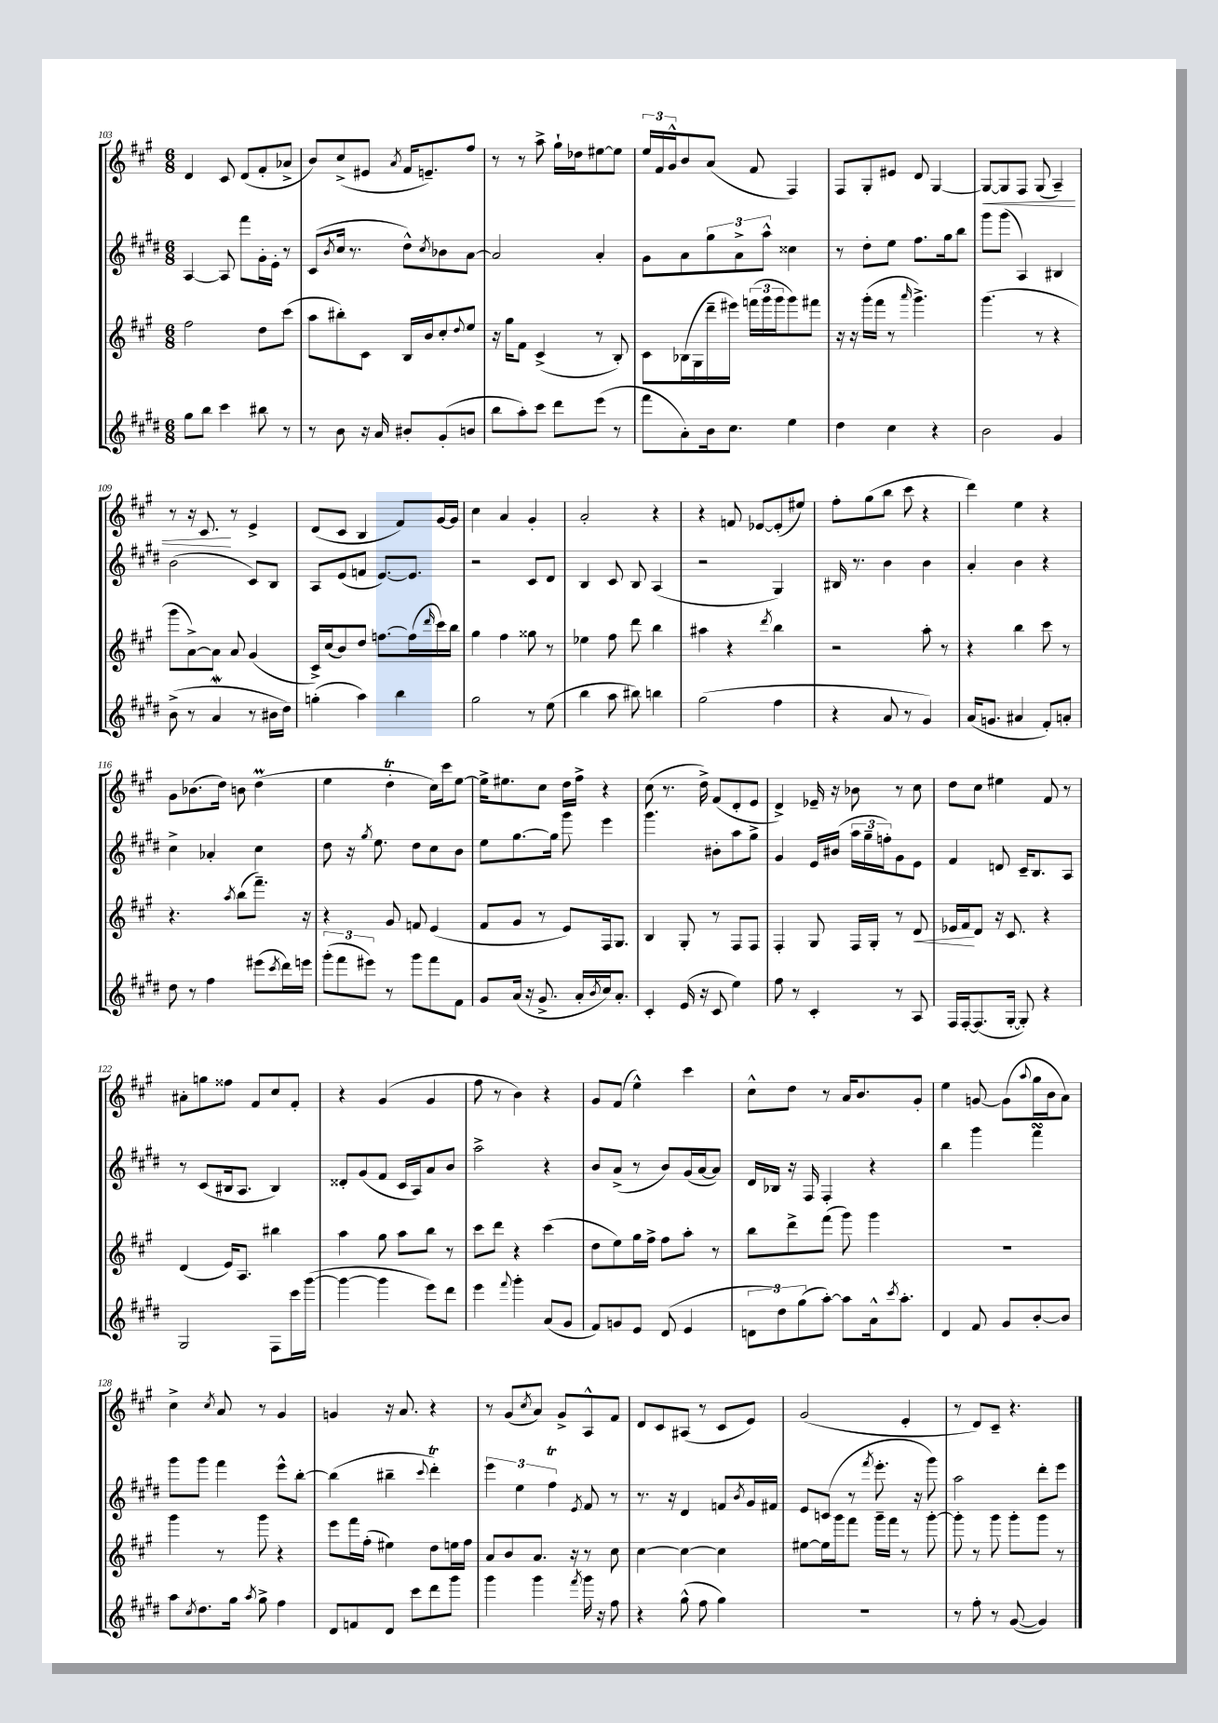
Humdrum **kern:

**kern	**kern	**kern	**kern
*staff4	*staff3	*staff2	*staff1
*clefG2	*clefG2	*clefG2	*clefG2
*k[f#c#g#d#]	*k[f#c#g#]	*k[f#c#g#d#]	*k[f#c#g#]
*M6/8	*M6/8	*M6/8	*M6/8
8gg#\L	2ff#\	[4A/	4d/
8bb\J	.	.	.
4ccc#\	.	8A/]	8c#/
.	.	8fff#\L	(8d/L
8bb#\	8dd\L	16g#'\L	8f#'/
.	.	16e'\JJ	.
8r	(8ccc#\J	8r	8a-^/J
=	=	=	=
8r	8aa\L	(8c#/L	8b/L)
.	.	8qb/	.
8b\	8bb#'\)	16cc#/Jk	(8cc#^/
.	.	8.r	.
16r	8c#\J	.	8e#/J
16a/	.	.	.
.	.	.	8qa/
8b#'/L	16B/LL	8dd#^^\L)	16f#/LK
.	16b/J	.	8.e~/)
.	.	8qcc#/	.
(8g#'/	8cc#'/	8b-\	.
.	8qqdd/	.	.
8b/J	8ee/J	[8a\J	8ff#/J
=	=	=	=
8bb\L	16r	2a/]	8r
.	16gg#\LK	.	.
8aa'\)	8f#\J	.	8r
8ccc#\J	(4c#^/	.	8aa^\
8ddd#\L	.	.	16gg#`\LL
.	.	.	16dd-\J
(8eee\J	8r	4a'/	[8ee#\
8r	8B'/)	.	8ee#\]J
=	=	=	=
8fff#\L	8c#\L	8g#\L	24ee/LL
.	.	.	24f#/
.	.	.	24g#^^/J
8a'\)	(16B-\L	8a\	8b/
.	16G#\	.	.
16b\k	16ddd~\	12gg#\	(8a/J
8.cc#\J	16eee#\JJ)	.	.
.	.	12a^\	.
.	(24fff\LL	.	8f#/
.	24ggg#\	12aa^^\J	.
.	24ggg#\J	.	.
4ee\	8ggg#\)	4cc##\	4F#/)
.	8fff#\J	.	.
=	=	=	=
4dd#\	16r	8r	8F#/L
.	16r	.	.
.	(16ggg#'\LL	8dd#'\L	8G#'/
.	16fff#\JJ	.	.
4cc#\	8r	8ee\J	8e#/J
.	16qqaaa/	.	.
.	4.ggg#^\)	8.ff#\L	8d/
4r	.	.	[4G#/
.	.	16gg#\k	.
.	.	8bb\J	.
=	=	=	=
2b\	(4.ggg#\	8ggg#\L	8G#/_L
.	.	(8ggg#\J	8G#/]
.	.	4A/)	8F#/J
.	8r	.	(8G#/
4g#/	4r	4B#/	4A~/)
=	=	=	=
(8b^\	8ggg#\L	(2b\	8r
8r	[8a^\)	.	16r
.	.	.	8.c#/
4a/	8a\]J	.	.
.	8a/	.	8r
8r	(4g#/	8c#/L)	4e^/
16b#\LL	.	8B/J	.
16dd#\JJ)	.	.	.
=	=	=	=
(4gg'\	16c#^/LL)	8A/L	(8d/L
.	(16cc#/J	.	.
.	8b/)	(8e/	8c#/J
4aa\)	8dd/J	8f/J	4B/
.	[8.ff\L	[8.e/L)	.
4bb\	.	.	8f#/L)
.	(16ff\]L	8.e/]J	.
.	16qqddd/	.	.
.	16ccc#\)	.	[16g#/L
.	16bb\JJ	.	16g#/]JJ
=	=	=	=
2gg#\	4gg#\	2r	4cc#\
.	4ff#\	.	4a/
8r	8gg##\	8c#/L	4g#'/
(8ee\	8r	8d#/J	.
=	=	=	=
4bb\	4ee-\	4B/	2a'/
8aa\	8ff#\	8c#/	.
8bb#\)	8ddd\	8B/	.
4bb\	4bb\	(4A/	4r
=	=	=	=
(2gg#\	4aa#\	2r	4r
.	4r	.	8f/
.	.	.	[8e-/L
.	8qddd/	.	.
4ff#\	4bb\	4G#/)	(8e-'/]
.	.	.	8ee#/J)
=	=	=	=
4r	2r	16B#/	8ff#'\L
.	.	8.r	.
.	.	.	(8gg#\
8a/	.	4b\	8bb\J
8r	.	.	8ccc#\
4g#/)	8aa'\	4b\	4r
.	8r	.	.
=	=	=	=
(16a/LK	4r	4a'/	4ddd\)
8.g/J	.	.	.
4a#/	4bb\	4b\	4ee\
8f#'/L)	8ccc#\	4r	4r
8a'/J	8r	.	.
=	=	=	=
8dd#\	4.r	4cc#^\	8g#\L
8r	.	.	(8.b-\
4ff#\	.	4a-'/	.
.	.	.	16dd\Jk)
.	8qaa/	.	.
.	(8bb\L	.	8b\
(8eee#\L	8.fff#~\J)	4cc#\	(4dd\
8qccc#/	.	.	.
16ddd#\L)	.	.	.
16eee\JJ	16r	.	.
=	=	=	=
(12ggg#'\L	4r	8dd#\	4ee\
12fff#\	.	.	.
.	.	16r	.
12eee#\J)	.	.	.
.	.	8qgg#/	.
.	.	8.ee\	.
8r	8g#/	.	4dd'\
8ggg#\L	8f/	8dd#\L	.
8fff#\	(4e/	8cc#\	16cc#\LL)
.	.	.	16ccc#\J
8f#\J	.	8b\J	[8ee\J
=	=	=	=
8g#/L	8f#/L	8ee\L	16ee^\]LK
.	.	.	8.ee#\
(16a/Jk	8g#/J	[8.gg#\	.
16r	.	.	.
8.g#^/	8r	.	8cc#\J
.	.	16gg#\]Jk	.
.	8e/L)	8ggg#\	16dd\LL
16a'/LL	.	.	16ff#^\JJ
8qb/	.	.	.
16cc#/J)	16F#/k	4eee\	4r
8.a'/J	8.G#/J	.	.
=	=	=	=
4c#'/	4B/	4.ggg#\	(8cc#\
.	.	.	8.r
(16e/	8G#'/	.	.
16r	.	.	16dd^\)
8c#/	8r	8b#'\L	(8f#/L
4ee\)	8F#/L	8aa\	8d'/
.	8F#/J	8gg#^\J	8e/J
=	=	=	=
8ff#\	4F#'/	4g#/	4d^/)
8r	.	.	.
4c#'/	8G#/	16e/LL	16e-~/
.	.	(16b#/JJ	16r
.	16F#/LL	24aa\LL	8b-\
.	.	24gg#~\	.
.	16G#'/JJ	.	.
.	.	24ff'\J)	.
8r	8r	8g#\	8r
8A/	8d/	8e\J	8cc#\
=	=	=	=
16F#/LL	16e-/LL	4f#/	8dd\L
[16F#'/J	16f#/J	.	.
(8.F#/]	8d/J	.	8cc#\J
.	16r	8d/	4ee#\
[16G#'/Jk	8.c#/	.	.
8G#'/])	.	16c#~/LK	.
.	.	8.B/	.
4r	4r	.	8f#/
.	.	8A/J	8r
=	=	=	=
2G#/	(4d/	8r	8a#'\L
.	.	(8c#/L	8gg\
.	16e/LK)	16B#/k	8ff##\J
.	8.A/J	8.A/J	.
.	.	.	8f#/L
8F#\L	4bb#\	4B#/)	8cc#/
16ccc#\L	.	.	8f#'/J
([16ggg#\JJ	.	.	.
=	=	=	=
4ggg#\_	4aa\	8d##'/L	4r
.	.	(8g#/	.
4ggg#\]	8gg#\	8f#/J	(4g#/
.	8aa\L	16c#/LL	.
.	.	16A/J)	.
8eee\L)	8bb\J	8a/	4g#/
8ddd#\J	8r	8b/J	.
=	=	=	=
4eee\	8ccc#\L	2aa^\	8ff#\
.	8ddd\J	.	8r
8qqfff#/	.	.	.
4ggg#'\	4r	.	4b\)
(8a/L	(4ccc#\	4r	4r
8g#/J	.	.	.
=	=	=	=
8f#/L)	8dd\L	8b/L	8g#/L
8g/	8ee\)	(8a^/J	(8f#/J
8e/J	16gg#\L	8r	4ee^^\)
.	16ff#^\JJ	.	.
(8d#/	8ff#\L	8b/L)	.
4e/	8aa'\J	(16g#/L	4ccc#\
.	.	[16a/J	.
.	8r	8a/]J)	.
=	=	=	=
12d\L	8bb\L	16d#/LL	8cc#^^\L
.	.	16B-/JJ	.
12dd#\)	.	.	.
.	8ddd^\	16r	8dd\J
(12gg#\	.	.	.
.	.	16F#/	.
[8aa'\J)	(8fff#\J	4F#'/	8r
8aa\]L	8ggg#\)	.	16a/LK
.	.	.	8.b/
16a^^\k	4ggg#\	4r	.
8qccc#/	.	.	.
8.aa'\J	.	.	.
.	.	.	8g#'/J
=	=	=	=
4d#/	2.r	4bb\	4ee\
8f#/	.	4ggg#\	[8g/
8g#/L	.	.	(8g\]L
.	.	.	8qqaa/
[8b'/	.	4fff#\	16gg#\L
.	.	.	16b\J
8b/]J	.	.	8a\J)
=	=	=	=
8aa\L	4ggg#\	8ggg#\L	4cc#^\
8qcc#/	.	.	.
8.dd#\	.	8ggg#\J	.
.	.	.	8qcc#/
.	8r	4fff#\	8a/
16gg#\Jk	.	.	.
8qaa/	.	.	.
8gg#^\	8ggg#\	.	8r
4ff#\	4r	8eee^^\L	4g#/
.	.	[8bb'\J	.
=	=	=	=
8d#/L	8eee\L	(4bb\]	4g/
8f/	16fff#\L	.	.
.	(16ff#'\JJ	.	.
8d#/J	4ee#\)	4bb#~\	16r
.	.	.	8.a/
8ccc#\L	.	.	.
.	.	8qqccc#/	.
8ddd#\	8dd\L	4ddd#'\)	4r
8ggg#\J	16ee\L	.	.
.	16ff#\JJ	.	.
=	=	=	=
4ggg#\	8a/L	6eee\	8r
.	8b/	.	(8g#/L
.	.	6ee\	.
.	.	.	8qcc#/
4ggg#\	8.a/J	.	8a/J)
.	.	6ff#\	.
.	.	.	8g#^/L
.	16r	.	.
8qfff#/	.	8qe/	.
16ggg#\	8r	8f#/	8A^^/
16r	.	.	.
8ff#\	8cc#\	8r	8f#/J
=	=	=	=
4r	[4cc#\	8.r	8d/L
.	.	.	8c#/
.	.	16r	.
(8gg#^^\	4cc#\_	4d#/	(8A#/J
8ff#\	.	.	8r
4gg#\)	4cc#\]	8f/L	8c#/L
.	.	8qb/	.
.	.	16g#/L	8e/J)
.	.	16f#/JJ	.
=	=	=	=
2.r	[8ee#\L	8e/L	(2g#/
.	16ee#\]L	(8c/J	.
.	16ggg#\J	.	.
.	8fff#\J	8r	.
.	.	8qfff#/	.
.	16ggg#~\LL	8.eee'\	.
.	16fff#\JJ	.	.
.	8r	.	4e'/
.	.	16r	.
.	[8ggg#'\	8ggg#\)	.
=	=	=	=
8r	8ggg#'\]	2aa\	8r
8ff#'\	8r	.	8d/L)
8r	8ggg#\	.	8c#~/J
([8g#/	8ggg#'\L	.	4.r
4g#/])	8ggg#\J	8ddd#'\L	.
.	8r	8eee\J	.
==	==	==	==
*-	*-	*-	*-
